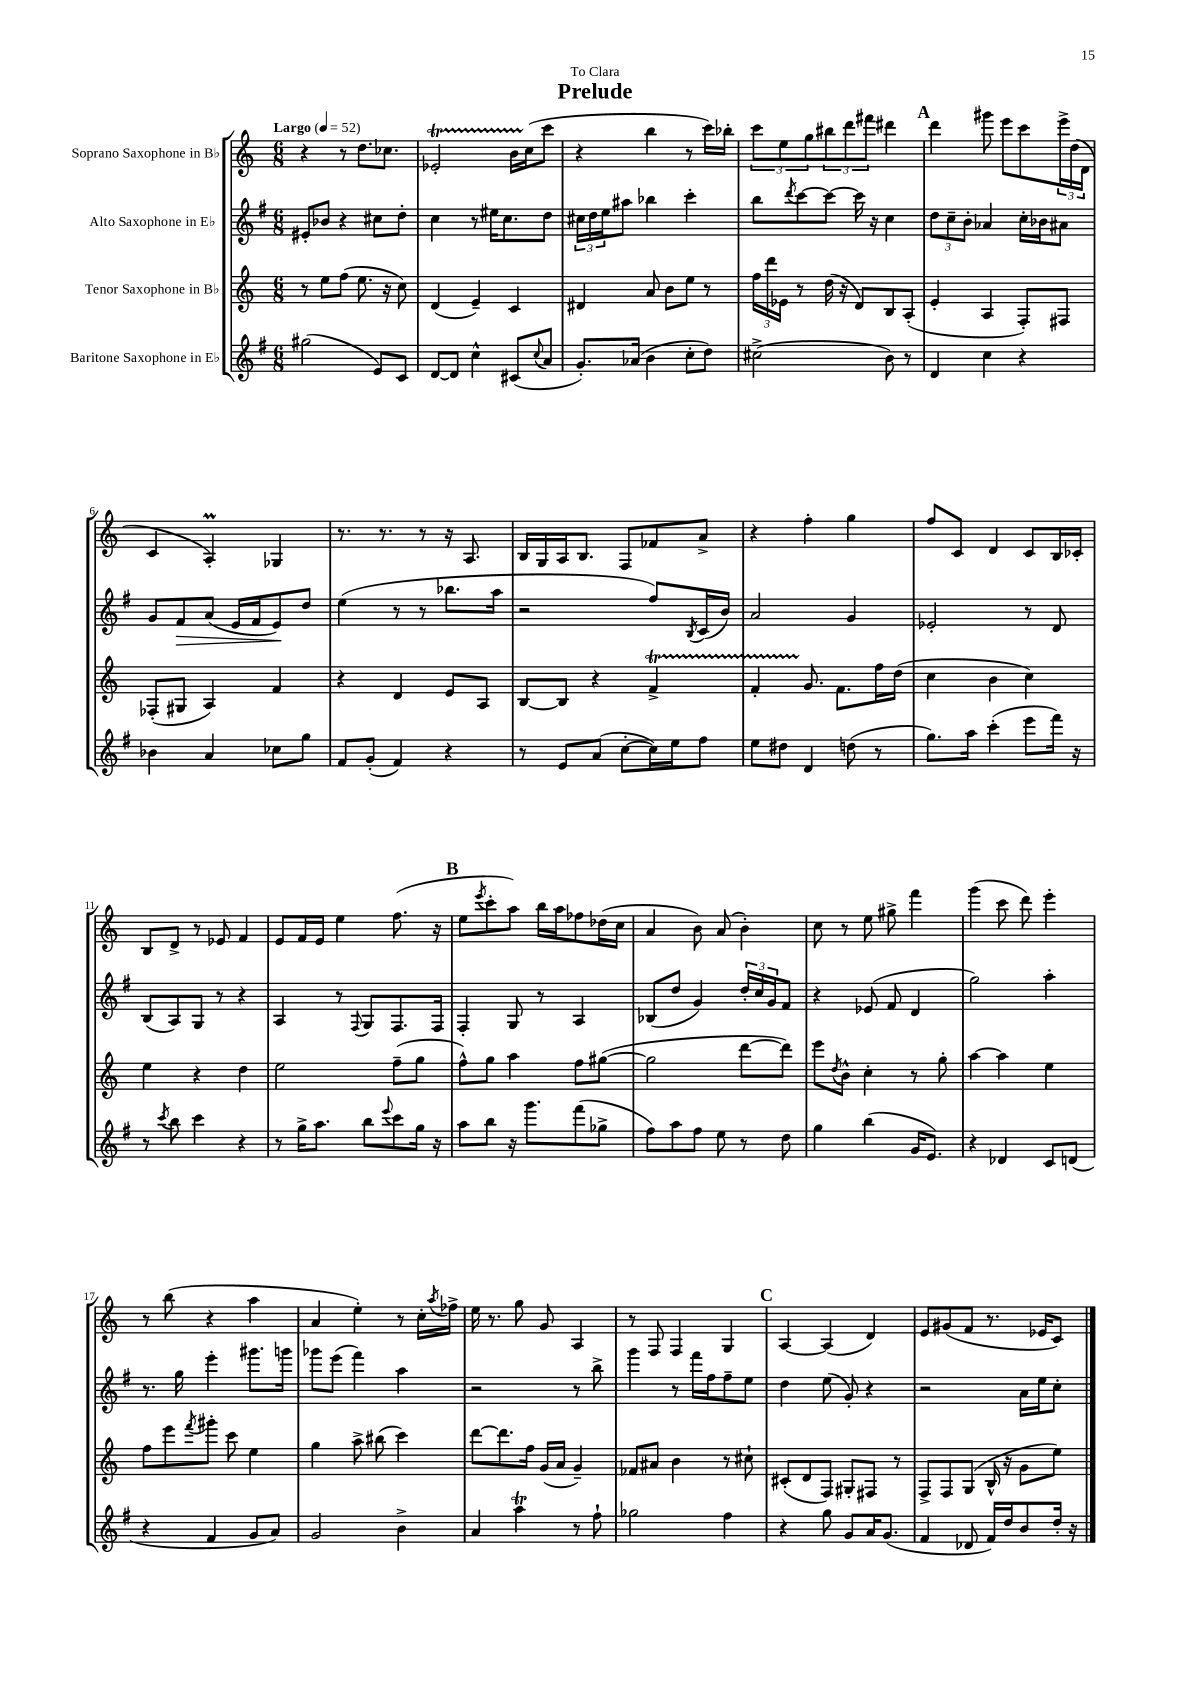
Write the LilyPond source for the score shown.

\header { title = "Prelude" dedication = "To Clara" }
<<
\new StaffGroup <<
\new Staff = "s0" \with { instrumentName = "Soprano Saxophone in Bb" } {
    \clef treble \key c \major \numericTimeSignature \time 6/8 \tempo "Largo" 4 = 52
    r4 r8 d''8. ces''8. |
    ees'2-.\startTrillSpan b'16 c''16\stopTrillSpan( c'''8 |
    r4 b''4 r8 c'''16) bes''16-. |
    \tuplet 3/2 { c'''8 e''8 g''8 } \tuplet 3/2 { bis''8 d'''8 fis'''8 } dis'''4 |
    \mark \markup { \bold "A" } d'''4 gis'''8 e'''8 c'''8 \tuplet 3/2 { e'''16-> d''16( d'16 } |
    c'4 a4-.\prall) ges4 |
    r8. r8. r8 r16 a8. |
    b16 g16 a16 b8. f8 fes'8 a'8-> |
    r4 f''4-. g''4 |
    f''8 c'8 d'4 c'8 b16 ces'16-. |
    b8 d'8-> r8 ees'8 f'4 |
    e'8 f'16 e'16 e''4 f''8.( r16 |
    \mark \markup { \bold "B" } e''8 \acciaccatura { e'''8 } c'''8-. a''8) b''16 a''16 fes''8 des''16( c''16 |
    a'4 b'8) a'8( b'4-.) |
    c''8 r8 e''8 gis''8-> f'''4 |
    g'''4( c'''8 d'''8) e'''4-. |
    r8 b''8( r4 a''4 |
    a'4 e''4-.) r8 c''16-. \acciaccatura { a''8 } fes''16-> |
    e''16 r8. g''8 g'8 a4 |
    r8 f8 f4 g4 |
    \mark \markup { \bold "C" } a4~ a4( d'4) |
    e'8 gis'8( f'8 r8. ees'16 c'8) \bar "|." |
}
\new Staff = "s1" \with { instrumentName = "Alto Saxophone in Eb" } {
    \clef treble \key g \major \numericTimeSignature \time 6/8
    eis'8-. bes'8 r4 cis''8 d''8-. |
    c''4 r8 eis''16 c''8. d''8 |
    \tuplet 3/2 { cis''16 d''16 e''16 } ais''8 bes''4 c'''4-. |
    b''8 \acciaccatura { d'''8 } c'''8~ c'''8~ c'''16 r16 c''4 |
    \mark \markup { \bold "A" } \tuplet 3/2 { d''8 c''8-- b'8-. } aes'4 c''16-. bes'16 ais'8 |
    g'8 fis'8\> a'8( e'16 fis'16 e'8\!) d''8 |
    e''4( r8 r8 bes''8. a''16 |
    r2 fis''8) \acciaccatura { b8 } c'16( b'16) |
    a'2 g'4 |
    ees'2-. r8 d'8 |
    b8( a8) g8 r8 r4 |
    a4 r8 \appoggiatura { fis8 } g8 fis8. fis16 |
    \mark \markup { \bold "B" } fis4-. g8 r8 a4 |
    bes8( d''8 g'4) \tuplet 3/2 { d''16-. c''16 g'16 } fis'8 |
    r4 ees'8( fis'8 d'4 |
    g''2) a''4-. |
    r8. g''16 e'''4-. gis'''8. g'''16 |
    ges'''8 e'''8( fis'''4) a''4 |
    r2 r8 b''8-> |
    g'''4 r8 fis'''16 fis''16 fis''8-- e''8 |
    \mark \markup { \bold "C" } d''4 e''8( g'8-.) r4 |
    r2 a'16 e''16 c''8-. \bar "|." |
}
\new Staff = "s2" \with { instrumentName = "Tenor Saxophone in Bb" } {
    \clef treble \key c \major \numericTimeSignature \time 6/8
    r8 e''8 f''8( e''8. r16 c''8) |
    d'4( e'4--) c'4 |
    dis'4 a'8 b'8 e''8 r8 |
    \tuplet 3/2 { f''16 d'''16 ees'16 } r8 d''16( r16 d'8) b8 a8-.( |
    \mark \markup { \bold "A" } e'4-. a4 f8-.) fis8 |
    fes8-.( gis8 a4) f'4 |
    r4 d'4 e'8 a8 |
    b8~ b8 r4 f'4->\startTrillSpan |
    f'4-. g'8.\stopTrillSpan f'8. f''16 d''16( |
    c''4 b'4 c''4) |
    e''4 r4 d''4 |
    e''2 f''8--( g''8 |
    \mark \markup { \bold "B" } f''8-^) g''8 a''4 f''8 gis''8~( |
    gis''2 d'''8~ d'''8) |
    e'''8 \acciaccatura { d''8 } b'8-^ c''4-. r8 g''8-. |
    a''4~ a''4 e''4 |
    f''8 e'''8 \acciaccatura { f'''8 } gis'''8-. c'''8 e''4 |
    g''4 a''8-> bis''8( c'''4) |
    d'''8~ d'''8. f''16 g'16( a'16 g'4--) |
    fes'8 ais'8 b'4 r8 cis''8-! |
    \mark \markup { \bold "C" } cis'8-.( d'8 f8) gis8-. fis8 r8 |
    f8-> f8 g8( b16-^ r16 g'8 e''8) \bar "|." |
}
\new Staff = "s3" \with { instrumentName = "Baritone Saxophone in Eb" } {
    \clef treble \key g \major \numericTimeSignature \time 6/8
    gis''2( e'8) c'8 |
    d'8~ d'8 c''4-^ cis'8( \appoggiatura { c''8 } a'8 |
    g'8.-.) aes'16( b'4 c''8-. d''8) |
    cis''2->( b'8) r8 |
    \mark \markup { \bold "A" } d'4 c''4 r4 |
    bes'4 a'4 ces''8 g''8 |
    fis'8 g'8-.( fis'4) r4 |
    r8 e'8 a'8( c''8~-. c''16) e''16 fis''8 |
    e''8 dis''8 d'4 d''8( r8 |
    g''8.) a''16 c'''4-.( e'''8 fis'''16) r16 |
    r8 \acciaccatura { c'''8 } b''8 c'''4 r4 |
    r8 g''16-> a''8. b''8 \appoggiatura { e'''8 } c'''8 g''16 r16 |
    \mark \markup { \bold "B" } a''8 b''8 r16 g'''8. fis'''8( ges''8-> |
    fis''8) a''8 fis''8 e''8 r8 d''8 |
    g''4 b''4( g'16 e'8.) |
    r4 des'4 c'8 d'8( |
    r4 fis'4 g'8 a'8) |
    g'2 b'4-> |
    a'4 a''4\trill r8 fis''8-! |
    ges''2 fis''4 |
    \mark \markup { \bold "C" } r4 g''8 g'8 a'16 g'8.( |
    fis'4 des'8 fis'16) d''16 b'8 d''16-. r16 \bar "|." |
}
>>
>>
